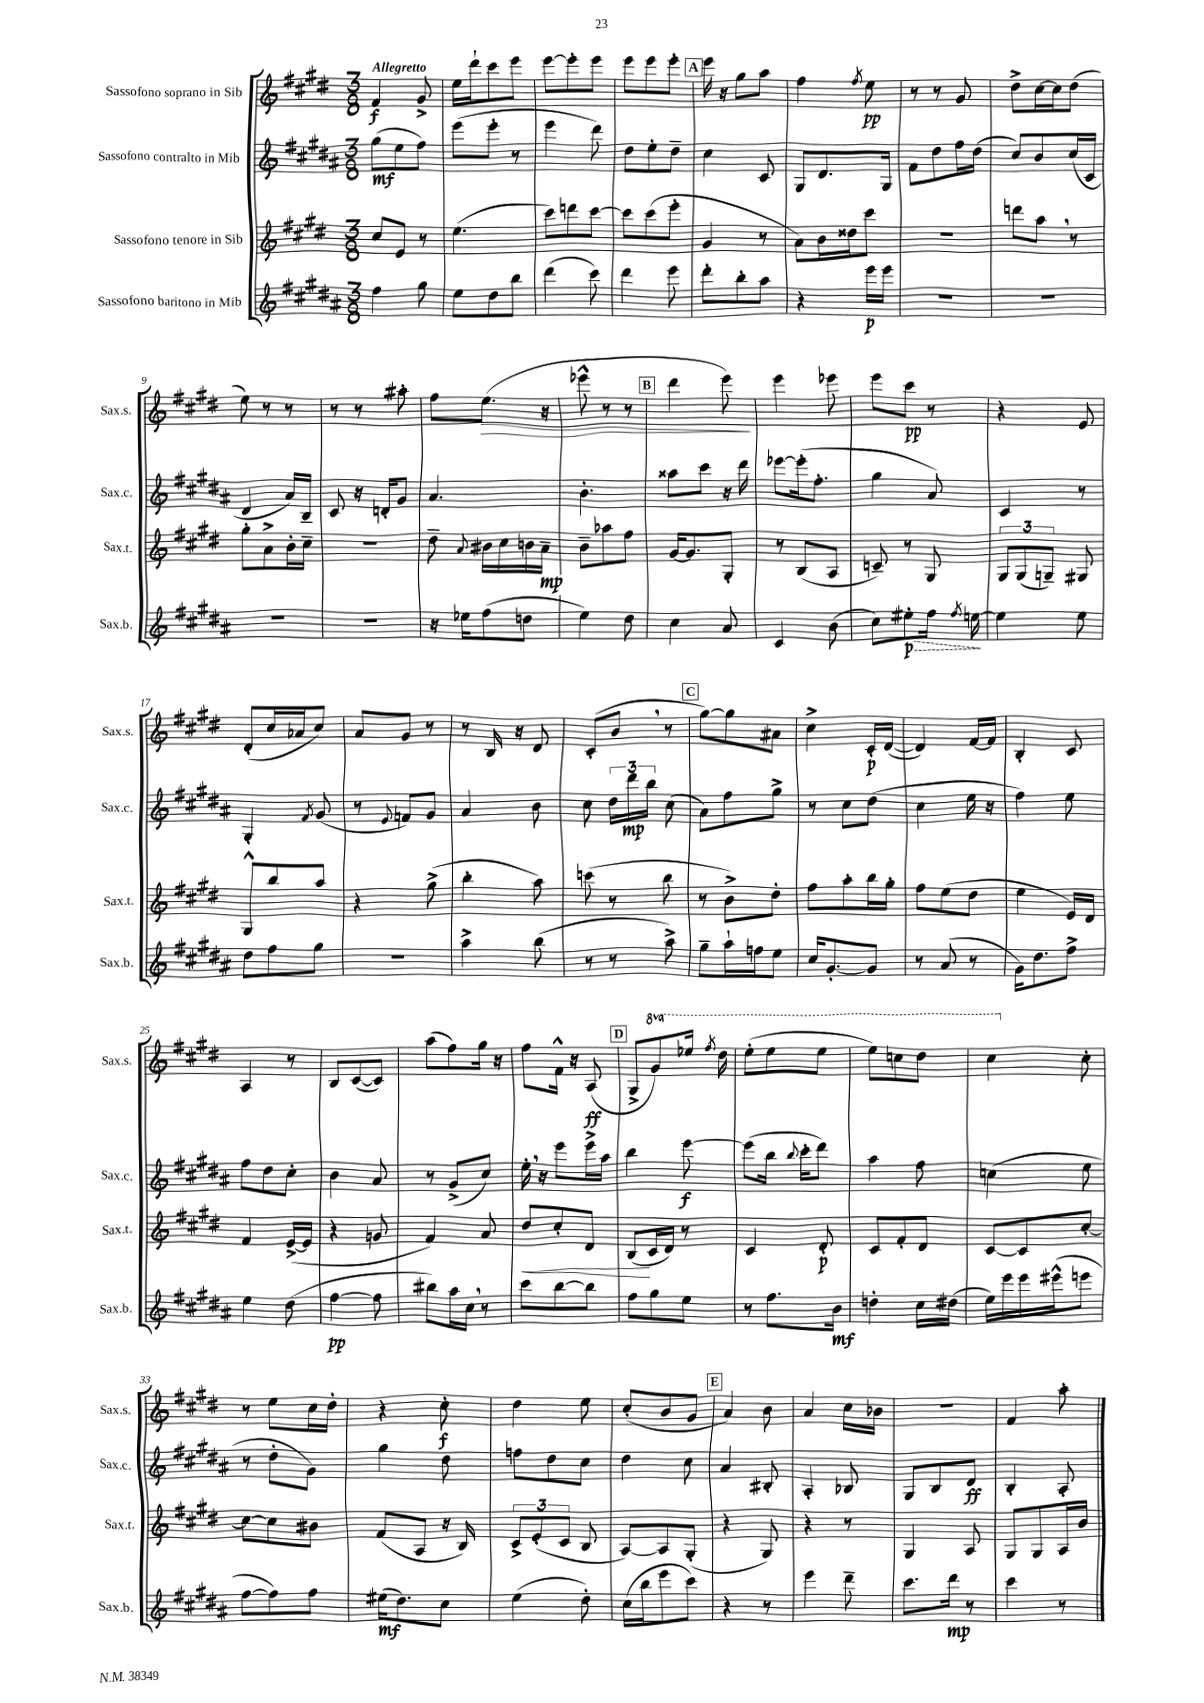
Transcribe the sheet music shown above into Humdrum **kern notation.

**kern	**dynam	**kern	**dynam	**kern	**dynam	**kern	**dynam
*part4	*part4	*part3	*part3	*part2	*part2	*part1	*part1
*staff4	*staff4	*staff3	*staff3	*staff2	*staff2	*staff1	*staff1
*I"Sassofono baritono in Mib	*	*I"Sassofono tenore in Sib	*	*I"Sassofono contralto in Mib	*	*I"Sassofono soprano in Sib	*
*I'Sax.b.	*	*I'Sax.t.	*	*I'Sax.c.	*	*I'Sax.s.	*
*clefG2	*	*clefG2	*	*clefG2	*	*clefG2	*
*k[f#c#g#d#a#]	*	*k[f#c#g#d#]	*	*k[f#c#g#d#a#]	*	*k[f#c#g#d#]	*
*M3/8	*	*M3/8	*	*M3/8	*	*M3/8	*
=1	=1	=1	=1	=1	=1	=1	=1
!	!	!	!	!	!	!LO:TX:a:B:t=Allegretto	!
4ff#\	.	8cc#/L	.	(8gg#\L	mf	4f#/	f
.	.	8e/J	.	8ee\	.	.	.
8gg#\	.	8r	.	8ff#\J)	.	8g#^/	.
=2	=2	=2	=2	=2	=2	=2	=2
8ee\L	.	(4.ee\	.	(8eee\L	.	16ee\LL	.
.	.	.	.	.	.	16ddd#`\J	.
8dd#\	.	.	.	8eee'\J	.	8ccc#\	.
8bb\J	.	.	.	8r	.	8eee\J	.
=3	=3	=3	=3	=3	=3	=3	=3
(4ddd#\	.	8ccc#\L)	.	4eee\	.	[8eee\L	.
.	.	8dddn\	.	.	.	8eee'\]	.
8ccc#\)	.	[8ccc#\J	.	8ddd#\)	.	8eee\J	.
=4	=4	=4	=4	=4	=4	=4	=4
4ddd#\	.	8ccc#\L]	.	8dd#\L	.	8eee\L	.
.	.	(8ccc#\	.	8ee'\	.	8eee\	.
8eee\	.	8eee'\J	.	8dd#~\J	.	8eee'\J	.
!!LO:REH:place=s1:t=A
=5	=5	=5	=5	=5	=5	=5	=5
8ddd#'\L	.	4g#/	.	4cc#\	.	16eee\	.
.	.	.	.	.	.	16r	.
8bb'\	.	.	.	.	.	8gg#\L	.
8aa#\J	.	8r	.	8c#/	.	8aa\J	.
=6	=6	=6	=6	=6	=6	=6	=6
4r	.	8a\L)	.	8G#/L	.	4ff#\	.
.	.	16b\L	.	8.d#/	.	.	.
.	.	16dd##X\J	.	.	.	.	.
.	.	.	.	.	.	8qff#/	.
16eee\LL	p	8ccc#\J	.	.	.	8ee\	pp
16eee\JJ	.	.	.	16G#/Jk	.	.	.
=7	=7	=7	=7	=7	=7	=7	=7
4.r	.	4.r	.	8f#\L	.	8r	.
.	.	.	.	8dd#\	.	8r	.
.	.	.	.	16ff#\L	.	8g#/	.
.	.	.	.	(16dd#\JJ	.	.	.
=8	=8	=8	=8	=8	=8	=8	=8
4.r	.	8dddn\L	.	8cc#/L)	.	8dd#^\L	.
.	.	8aa,\J	.	8b/	.	[16cc#\L	.
.	.	.	.	.	.	16cc#\J]	.
.	.	8r	.	(16cc#/L	.	(8dd#\J	.
.	.	.	.	16c#/JJ	.	.	.
!!LO:LB:g=z
=9	=9	=9	=9	=9	=9	=9	=9
4.r	.	8gg#'\L	.	4d#/	.	8ee\)	.
.	.	8a^\	.	.	.	8r	.
.	.	16b'\L	.	16a#/LL)	.	8r	.
.	.	16cc#~\JJ	.	16B~/JJ	.	.	.
=10	=10	=10	=10	=10	=10	=10	=10
4.r	.	4.r	.	8c#/	.	8r	.
.	.	.	.	16r	.	8r	.
.	.	.	.	16dn'/KL	.	.	.
.	.	.	.	8g#/J	.	8aa#X'\	.
=11	=11	=11	=11	=11	=11	=11	=11
16r	.	8dd#~\	.	4.a#/	.	8ff#\L	.
16ee-X\KL	.	.	.	.	.	.	.
.	.	8qqa/	.	.	.	.	.
!	!	!	!	!	!	!	!LO:HP:b
(8ff#\	.	16b#X\LL	.	.	.	(8.ee\J	>
.	.	16cc#\	.	.	.	.	.
8ddn\J	.	16bn\	.	.	.	.	.
.	.	16a~\JJ	mp	.	.	16r	.
=12	=12	=12	=12	=12	=12	=12	=12
4ee\)	.	8b~\L	.	4.b'\	.	8eee-X^^\	.
.	.	8aa-X\	.	.	.	8r	.
8dd#\	.	8ff#\J	.	.	.	8r	.
!!LO:REH:place=s1:t=B
=13	=13	=13	=13	=13	=13	=13	=13
4cc#\	.	[16g#/KL	.	8aa##X\L	.	4ddd#\	.
.	.	8.g#/]	.	.	.	.	.
.	.	.	.	8ccc#\J	.	.	.
8a#/	.	8G#'/J	.	16r	.	8eee\)	.
.	.	.	.	16ddd#\	.	.	.
.	.	.	.	.	.	.	]
=14	=14	=14	=14	=14	=14	=14	=14
4c#/	.	8r	.	[8eee-X\L	.	4eee\	.
.	.	(8B/L	.	(16eee-'\k]	.	.	.
.	.	.	.	8.ff#'\J	.	.	.
(8b\	.	8A/J	.	.	.	8eee-X\	.
=15	=15	=15	=15	=15	=15	=15	=15
8cc#\L)	.	8cn~/)	.	4gg#\	.	8eee\L	.
!	!LO:HP:b	!	!	!	!	!	!
8ee#X'\	> p	8r	.	.	.	8ccc#\J	pp
16ff#\Jk	.	8G#/	.	8a#/)	.	8r	.
8qff#/	.	.	.	.	.	.	.
[16een\	.	.	.	.	.	.	.
.	]	.	.	.	.	.	.
=16	=16	=16	=16	=16	=16	=16	=16
4ee\]	.	12G#/L	.	4c#/	.	4r	.
.	.	(12G#/	.	.	.	.	.
.	.	12Gn~/J)	.	.	.	.	.
8ee\	.	8G#X/	.	8r	.	8e/	.
!!LO:LB:g=z
=17	=17	=17	=17	=17	=17	=17	=17
8dd#\L	.	8G#^^/L	.	4G#'/	.	(8d#'/L	.
8ff#\	.	8bb/	.	.	.	16cc#/L	.
.	.	.	.	.	.	16a-X/J	.
.	.	.	.	8qf#/	.	.	.
8gg#\J	.	8aa/J	.	(8g#/	.	8cc#/J)	.
=18	=18	=18	=18	=18	=18	=18	=18
4.r	.	4r	.	8r	.	8a/L	.
.	.	.	.	8qqe/	.	.	.
.	.	.	.	8fn/L)	.	8g#/J	.
.	.	(8gg#^\	.	8g#/J	.	8r	.
=19	=19	=19	=19	=19	=19	=19	=19
4aa#^\	.	4bb'\	.	4a#/	.	8r	.
.	.	.	.	.	.	16B/	.
.	.	.	.	.	.	16r	.
(8bb\	.	8aa\)	.	8b\	.	8d#/	.
=20	=20	=20	=20	=20	=20	=20	=20
8r	.	(8cccn\	.	8cc#\	.	(8c#'/L	.
8r	.	8r	.	24dd#\LL	.	8b,/J	.
.	.	.	.	24ddd#\	mp	.	.
.	.	.	.	24bb\JJ	.	.	.
8aa#^\)	.	8bb\	.	(8cc#\	.	8r	.
!!LO:REH:place=s1:t=C
=21	=21	=21	=21	=21	=21	=21	=21
8gg#~\L	.	8r	.	8a#\L)	.	[8gg#\L)	.
16aa#`\L	.	8b^\L)	.	8ff#\	.	8gg#\]	.
16ffn\J	.	.	.	.	.	.	.
8ee\J	.	8dd#'\J	.	8gg#^\J	.	8a#X\J	.
=22	=22	=22	=22	=22	=22	=22	=22
16cc#/KL	.	8ff#\L	.	8r	.	4cc#^\	.
[8.g#'/	.	.	.	.	.	.	.
.	.	8aa'\	.	8cc#\L	.	.	.
8g#/J]	.	16bb\L	.	(8dd#\J	.	16c#'/LL	p
.	.	16gg#'\JJ	.	.	.	([16d#/JJ	.
=23	=23	=23	=23	=23	=23	=23	=23
8r	.	8ff#\L	.	4cc#\	.	4d#/])	.
(8a#/	.	(8ee\	.	.	.	.	.
8r	.	8dd#\J	.	16ee\	.	[16f#/LL	.
.	.	.	.	16r	.	16f#/JJ]	.
=24	=24	=24	=24	=24	=24	=24	=24
16g#\KL)	.	4ee\	.	4ff#\)	.	4B'/	.
8.dd#\	.	.	.	.	.	.	.
8ff#^\J	.	16e/LL)	.	8ee\	.	8c#/	.
.	.	16d#/JJ	.	.	.	.	.
!!LO:LB:g=z
=25	=25	=25	=25	=25	=25	=25	=25
4ee\	.	4f#/	.	8ff#\L	.	4A/	.
.	.	.	.	8dd#\	.	.	.
(8dd#\	.	([16e^/LL	.	8cc#'\J	.	8r	.
.	.	16e/JJ]	.	.	.	.	.
=26	=26	=26	=26	=26	=26	=26	=26
[4ff#\	pp	4r	.	4b\	.	8B/L	.
.	.	.	.	.	.	([8c#/	.
8ff#\]	.	8gn/	.	8a#/	.	8c#/J])	.
=27	=27	=27	=27	=27	=27	=27	=27
8bb#X\L)	.	4f#/)	.	8r	.	(8aa\L	.
16aa#\L	.	.	.	(8g#^/L	.	8ff#\)	.
16cc#,\JJ	.	.	.	.	.	.	.
8r	.	8a/	.	8cc#/J)	.	16gg#\Jk	.
.	.	.	.	.	.	16r	.
=28	=28	=28	=28	=28	=28	=28	=28
!	!	!	!LO:HP:b	!	!	!	!
8ccc#\L	.	8dd#/L	<	16ee',\	.	8ff#\L	.
.	.	.	.	16r	.	.	.
[8bb\	.	8cc#'/	.	8eee\L	.	16f#^^\Jk	.
.	.	.	.	.	.	16r	.
8bb\J]	.	8d#/J	.	16eee^\L	.	(8A/	ff
.	.	.	.	16aa#\JJ	.	.	.
!!LO:REH:place=s1:t=D
=29	=29	=29	=29	=29	=29	=29	=29
8ff#\L	.	(8B/L	.	4bb\	.	8G#^/L	.
*	*	*	*	*	*	*8va	*
8gg#\	.	16c#/L	[	.	.	8gg#/)	.
.	.	16d#/JJ)	.	.	.	.	.
8ee\J	.	8r	.	[8eee\	f	16eee-X/Jk	.
.	.	.	.	.	.	8qfff#/	.
.	.	.	.	.	.	16ddd#\	.
=30	=30	=30	=30	=30	=30	=30	=30
8r	.	4c#/	.	(8eee\L]	.	(8eee'\L	.
8.ff#\L	.	.	.	16bb\Jk	.	8eee\	.
.	.	.	.	8qqbb/	.	.	.
.	.	.	.	16ccc#'\KL	.	.	.
.	.	8d#'/	p	8ddd#\J)	.	8eee\J	.
16b\Jk	mf	.	.	.	.	.	.
=31	=31	=31	=31	=31	=31	=31	=31
4ddn'\	.	8c#/L	.	4aa#\	.	8eee\L)	.
.	.	8f#'/	.	.	.	8cccn\	.
16cc#\LL	.	8d#/J	.	8ff#\	.	8ddd#\J	.
(16dd#X\JJ	.	.	.	.	.	.	.
=32	=32	=32	=32	=32	=32	=32	=32
16ee\LL)	.	[8c#/L	.	(4ccn\	.	4ccc#\	.
16eee\	.	.	.	.	.	.	.
16eee\	.	8c#/]	.	.	.	.	.
(16eee#X^^\J	.	.	.	.	.	.	.
*	*	*	*	*	*	*X8va	*
8eeen\J	.	[8cc#'/J	.	8ee\	.	8cc#'\	.
!!LO:LB:g=z
=33	=33	=33	=33	=33	=33	=33	=33
[8ff#\L	.	8cc#\L_	.	8r	.	8r	.
8ff#\])	.	8cc#\]	.	8dd#'\L	.	8ee\L	.
8ff#\J	.	8b#X\J	.	8g#\J)	.	16cc#\L	.
.	.	.	.	.	.	16dd#'\JJ	.
=34	=34	=34	=34	=34	=34	=34	=34
(16ee#X\KL	mf	(8f#/L	.	4gg#\	.	4r	.
8.dd#\)	.	.	.	.	.	.	.
.	.	8A/J	.	.	.	.	.
8cc#\J	.	16r	.	8dd#\	.	8cc#'\	f
.	.	16B/)	.	.	.	.	.
=35	=35	=35	=35	=35	=35	=35	=35
(4ee\	.	12c#^/L	.	8ffn\L	.	4dd#\	.
.	.	(12e'/	.	.	.	.	.
.	.	.	.	8dd#\	.	.	.
.	.	12c#/J	.	.	.	.	.
8dd#'\)	.	8B/	.	8cc#\J	.	8ee\	.
=36	=36	=36	=36	=36	=36	=36	=36
(16cc#\LL	.	[8A/L)	.	4dd#\	.	(8cc#'/L	.
16bb\J	.	.	.	.	.	.	.
8eee\	.	8A/]	.	.	.	8b/	.
8ccc#\J)	.	(8G#'/J	.	8cc#\	.	8g#/J	.
!!LO:REH:place=s1:t=E
=37	=37	=37	=37	=37	=37	=37	=37
4r	.	4r	.	4a#/	.	4a/)	.
8r	.	8G#/)	.	8B#X'/	.	8b\	.
=38	=38	=38	=38	=38	=38	=38	=38
4eee\	.	4r	.	4A#'/	.	4a/	.
8ddd#~\	.	8r	.	8B-X/	.	16cc#\LL	.
.	.	.	.	.	.	16b-X\JJ	.
=39	=39	=39	=39	=39	=39	=39	=39
8.ccc#\L	.	4G#/	.	8G#/L	.	4.r	.
.	.	.	.	8B/	.	.	.
16ddd#\Jk	mp	.	.	.	.	.	.
8r	.	8A/	.	8d#/J	ff	.	.
=40	=40	=40	=40	=40	=40	=40	=40
4ccc#\	.	8G#/L	.	4B'/	.	4f#/	.
.	.	8G#/	.	.	.	.	.
8r	.	16A/L	.	8A#'/	.	8aa'\	.
.	.	16b/JJ	.	.	.	.	.
==	==	==	==	==	==	==	==
*-	*-	*-	*-	*-	*-	*-	*-
